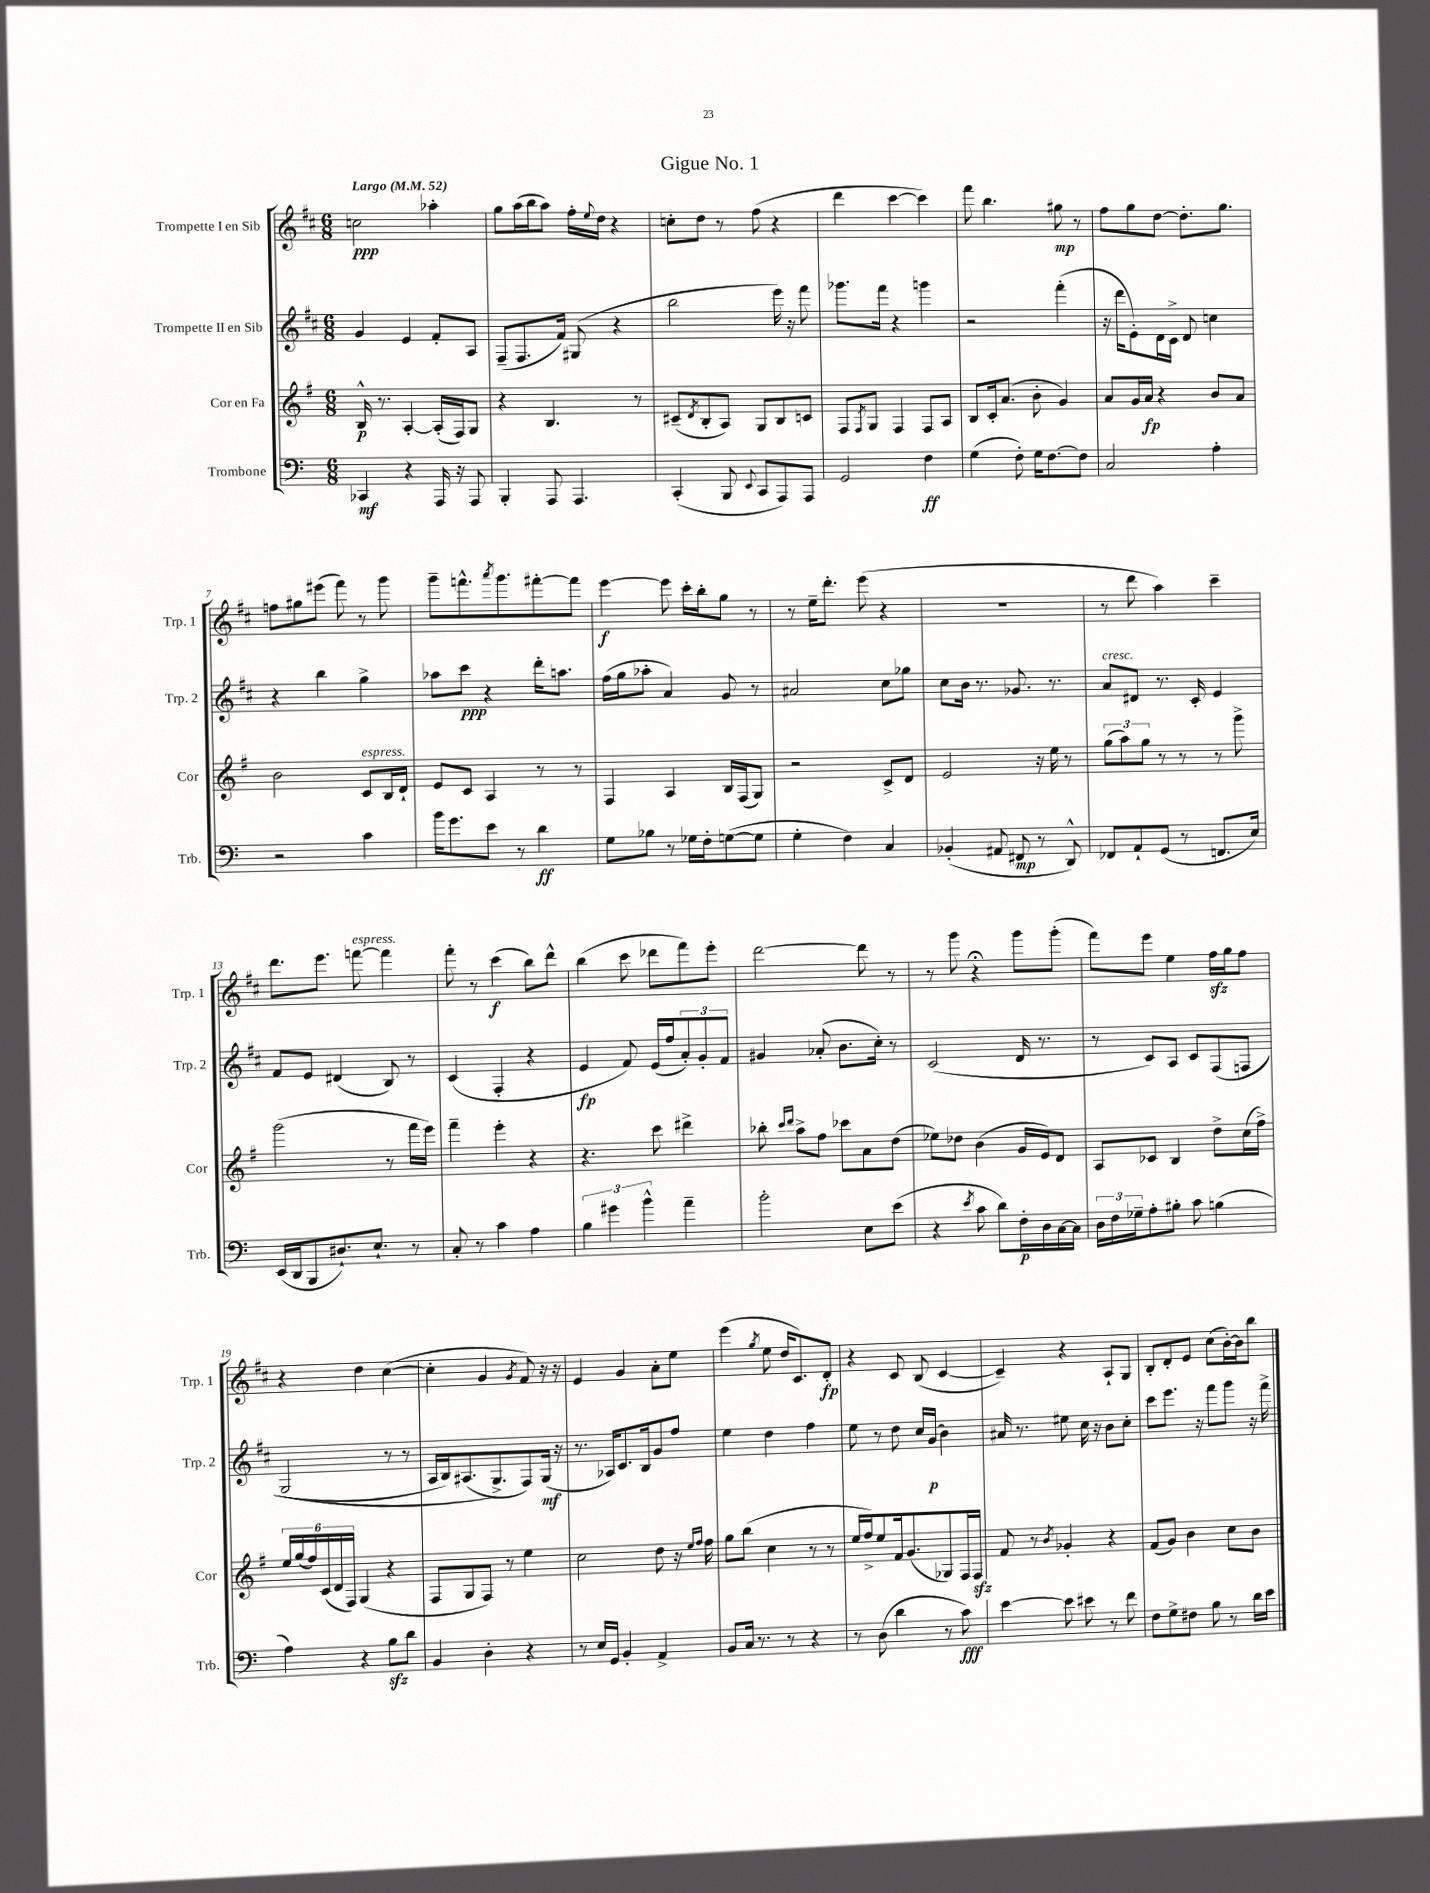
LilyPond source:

\header { title = "Gigue No. 1" }
<<
\new StaffGroup <<
\new Staff = "s0" \with { instrumentName = "Trompette I en Sib" shortInstrumentName = "Trp. 1" } {
    \clef treble \key d \major \numericTimeSignature \time 6/8 \tempo "Largo" 4 = 52
    c''2\ppp aes''4-. |
    g''8 a''16( b''16 a''8) fis''16-. \appoggiatura { e''8 } d''16 r4 |
    c''8-. d''8 r8 fis''8( r4 |
    d'''4 cis'''4~ cis'''4) |
    fis'''8 b''4. gis''8\mp r8 |
    fis''8 g''8 d''8~ d''8.-. g''8. |
    f''8 gis''8 eis'''8( fis'''8) r8 g'''8 |
    g'''8-- f'''8.-^ \acciaccatura { a'''8 } g'''8. fis'''8~-. fis'''8 |
    e'''4~\f e'''8 cis'''16-. b''16-. g''8 r8 |
    r8 e''16-- d'''8.-. e'''8( r4 |
    R2. |
    r8 d'''8 a''4) cis'''4-- |
    d'''8. e'''8. f'''8~^\markup { \italic "espress." } f'''4 |
    fis'''8-. r8 cis'''4\f( b''8) d'''8-^ |
    b''4( cis'''8 des'''8 fis'''8) e'''8-. |
    d'''2~ d'''8 r8 |
    r8 g'''8 r4\fermata g'''8 g'''8-.( |
    fis'''8) e'''8 e''4 fis''16\sfz g''16 fis''8 |
    r4 d''4 cis''4~( |
    cis''4-. g'4 \acciaccatura { g'8 } fis'8) r16 r16 |
    e'4 g'4 a'8-. e''8 |
    e'''4( \acciaccatura { g''8 } e''8 d''16 cis'8.) d'8-.\fp |
    r4 cis'8 b8( cis'4~ |
    cis'4--) r4 a8-! g8 |
    b8-. d'8-. e'8 cis''8( b'16~-.) b'16 b''8 \bar "|." |
}
\new Staff = "s1" \with { instrumentName = "Trompette II en Sib" shortInstrumentName = "Trp. 2" } {
    \clef treble \key d \major \numericTimeSignature \time 6/8
    g'4 e'4 fis'8-. a8 |
    fis8--( fis8. fis'16) gis8( r4 |
    b''2 e'''16) r16 fis'''8 |
    ges'''8. fis'''16 r4 g'''4 |
    r2 fis'''4-.( |
    r16 d'''16 e'8-.) d'16 cis'16-> d'8 c''4 |
    r4 b''4 g''4-> |
    aes''8 cis'''8\ppp r4 d'''16-. a''8. |
    fis''16( g''16 aes''8-. a'4) g'8 r8 |
    ais'2 cis''8 ges''8 |
    cis''8 b'16 r8. ges'8. r8. |
    a'8^\markup { \italic "cresc." } dis'8 r8. cis'16-. e'4 |
    fis'8 e'8 dis'4( b8) r8 |
    cis'4( fis4-. r4 |
    e'4\fp fis'8) e'16( fis''16 \tuplet 3/2 { a'8-.) g'8-. fis'8 } |
    gis'4 aes'8-.( b'8. cis''16-.) r8 |
    cis'2( d'16 r8. |
    r8 cis'8) a8 cis'8 fis8\( f8( |
    g2 r8 r8 |
    a16 b16) ais8.( g8.->\) fis8) g16\mf( r16 |
    r8. aes16) cis'8. b16 g'8 fis''8 |
    e''4 d''4 fis''4 |
    e''8 r8 d''8 cis''16 g'16\p( b'4) |
    ais'16 r8. eis''8 cis''16 r16 b'8 cis''8-. |
    cis'''8 e'''8. r16 fis'''8 g'''8 r16 fis'''16-> \bar "|." |
}
\new Staff = "s2" \with { instrumentName = "Cor en Fa" shortInstrumentName = "Cor" } {
    \clef treble \key g \major \numericTimeSignature \time 6/8
    b16-^\p r8. a4~-. a16-.( fis16) g8 |
    r4 b4. r8 |
    cis'8--( \acciaccatura { d'8 } b8-. a8) g8 b8 c'8 |
    fis8 \acciaccatura { fis8 } g8 fis4 fis8 a8 |
    b8 c'16-. a'8.( b'8-. g'4) |
    a'8 g'16 a'16\fp r4 b'8 a'8 |
    b'2 c'8^\markup { \italic "espress." } b16 d'16-! |
    e'8 c'8 a4 r8 r8 |
    fis4 a4 b16 fis16( g8) |
    r2 c'8-> d'8 |
    e'2 r16 e''16 r8 |
    \tuplet 3/2 { g''8( a''8) g''8 } r8 r8 r8 g'''8-> |
    g'''2( r8 fis'''16 e'''16) |
    fis'''4-- e'''4-. r4 |
    r4. c'''8 dis'''4-> |
    bes''8-. \grace { c'''16 d'''16 } a''8-> fis''8 ces'''8 a'8 d''8( |
    ees''8) des''8 b'4( g'16 e'16) d'8 |
    a8 ces'8 b4 d''8-> c''16( fis''16->) |
    \tuplet 6/4 { e''16 g''16( fis''16) c'16( d'16 fis16) } g4( r4 |
    fis8 g8 fis8) r8 e''4 |
    c''2 d''8 r16 \grace { e''16 fis''16 } fis''16 |
    g''8 b''8( c''4 r8 r8 |
    e''16 fis''16->) e''8 fis'16 g'8.( ges8) fis16 fis16\sfz |
    fis'8 r8 \acciaccatura { b'8 } ges'4-. r4 |
    fis'8( g'8) b'4 c''8 b'8 \bar "|." |
}
\new Staff = "s3" \with { instrumentName = "Trombone" shortInstrumentName = "Trb." } {
    \clef bass \key c \major \numericTimeSignature \time 6/8
    ces,4\mf r4 a,,16 r16 a,,8 |
    b,,4-. a,,8 a,,4. |
    c,4-.( b,,8 \appoggiatura { e,8 } c,8 a,,8) a,,8 |
    g,2 f4\ff |
    g4( f8-.) g16 f8.~ f8 |
    c2 a4-. |
    r2 c'4 |
    b'16 g'8. e'8 r8 d'4\ff |
    g8 bes8 r8 ges16 f16-. g8~( g8 |
    g4-. f4) c4 |
    bes,4-.( ais,8 fis,8\mp r8 d,8-^) |
    fes,8 a,8-! g,8( r8 f,8. e16) |
    e,16( d,16 b,,8 dis8.-!) e8.-! r8 |
    c8-. r8 c'4 a4 |
    \tuplet 3/2 { b4 gis'4 b'4-^ } a'4-- |
    b'2-. e8 e'8( |
    r4 \acciaccatura { e'8 } c'8 d'8) f16-.\p d16 c16~ c16 |
    \tuplet 3/2 { d16 f16 ges16-- } a8-. bis8-. c'8 b4( |
    a4) r4 b8\sfz d'8 |
    b,4 d4-. r4 |
    r8 e16 g,16 b,4-. a,4-> |
    b,8 c16 r8. r8 r4 |
    r8 d8( d'4 r8 c'8\fff) |
    e'4~ e'8 eis'8 r8 f'8 |
    f8 g8-> fis8 b8 r8 d'16 e'16 \bar "|." |
}
>>
>>
